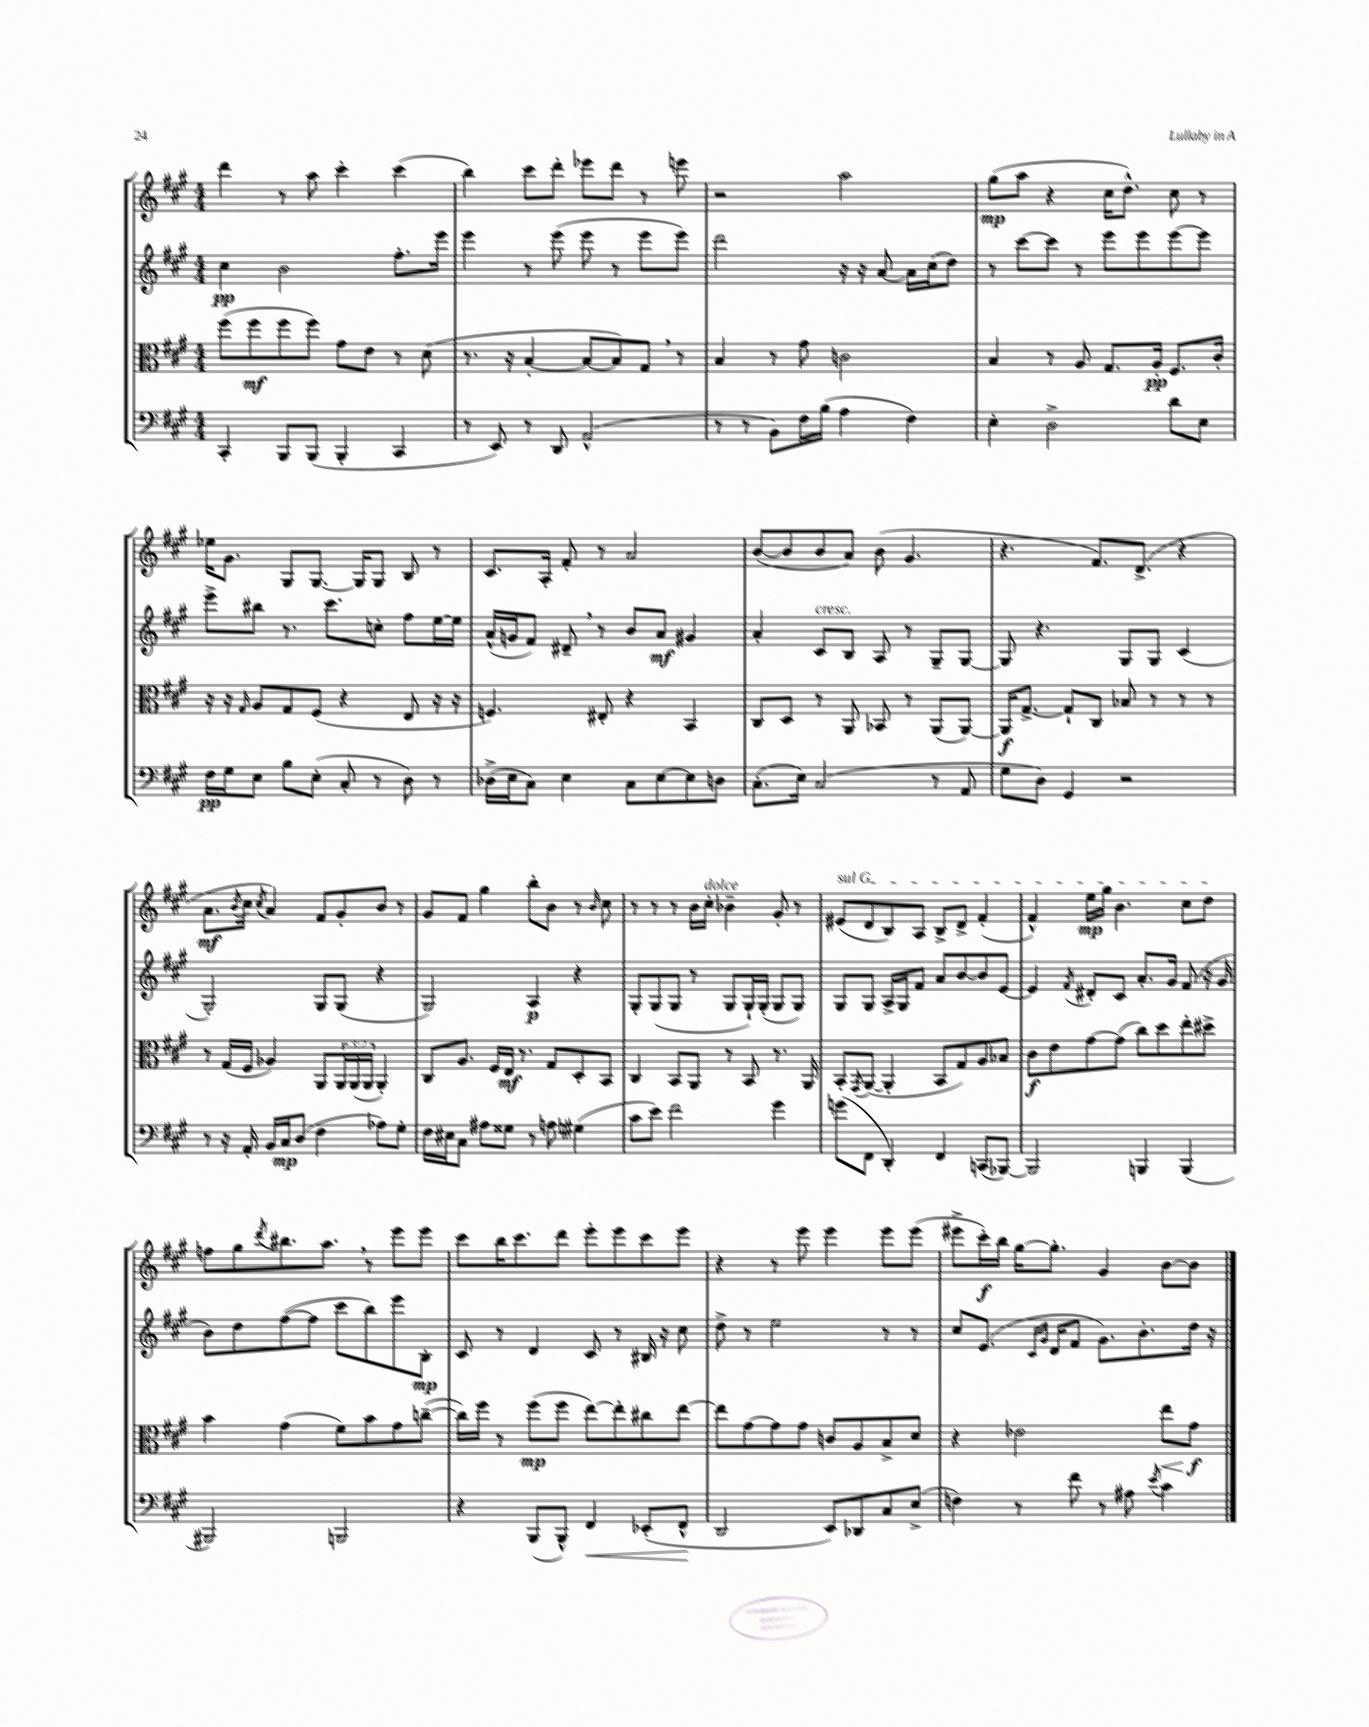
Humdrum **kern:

**kern	**kern	**kern	**kern
*staff4	*staff3	*staff2	*staff1
*clefF4	*clefC3	*clefG2	*clefG2
*k[f#c#g#]	*k[f#c#g#]	*k[f#c#g#]	*k[f#c#g#]
*M4/4	*M4/4	*M4/4	*M4/4
4CC#'/	(8ff#\L	4cc#\	4ddd\
.	8ff#\	.	.
8BBB/L	8ff#\	2b\	8r
(8BBB/J	8ff#\J)	.	8aa\
4BBB'/	8g#\L	.	4ccc#'\
.	8e\J	.	.
4CC#/	8r	8.ff#'\L	(4ccc#\
.	(8d\	.	.
.	.	16eee\Jk	.
=	=	=	=
8r	8.r	4eee\	4bb\)
8EE/)	.	.	.
.	16r	.	.
8r	[4B'/	8r	8ccc#\L
8DD/	.	(8eee\	8ddd'\J
(2AA^^/	8B/_L	8eee\	8eee-\L
.	8B/])	8r	8ddd\J
.	8G#/J	8eee\L	8r
.	8r	8eee\J)	8eee\
=	=	=	=
8r	4B/	2ddd\	2r
8r	.	.	.
8BB\L)	8r	.	.
16F#\L	8g#\	.	.
(16B\JJ	.	.	.
4A\	2c\	16r	2aa\
.	.	16r	.
.	.	[8a/	.
4F#\)	.	16a\]LL	.
.	.	(16cc#\J	.
.	.	8dd\J)	.
=	=	=	=
4E'\	4B/	8r	(8gg#\L
.	.	[8ccc#\L	8aa\J
2D^\	8r	8ccc#\]J	4r
.	8A/	8r	.
.	8.G#/L	8eee\L	16cc#\LK
.	.	.	8.dd^^\J)
.	.	8eee\	.
.	16A'/Jk	.	.
8d\L	8.F#/L	[8eee\	8cc#\
8E\J	.	8eee\]J	8r
.	16c#'/Jk	.	.
=	=	=	=
16F#\LL	16r	8eee^\L	16ee-\LK
16G#\J	16r	.	8.g#\J
.	16qqG#/	.	.
8E\J	8A/L	8bb#\J	.
8B\L	8G#/	8.r	8G#/L
(8E'\J	(8F#/J	.	[8.G#/J
.	.	8.ccc#\L	.
8C#'/	4r	.	.
.	.	.	16G#/]LK
8r	.	8cc'\J	8G#/J
8D\)	8E/	8ff#\L	8B/
8r	16r	[16ee\L	8r
.	16r	16ee\]JJ	.
=	=	=	=
(16D-^\LL	4.F/)	(16a^^/LL	8.c#/L
16E\J	.	16g/J	.
8C#\J)	.	8f#/J)	.
.	.	.	16A'/Jk
4E\	.	8d#~/	8f#'/
.	8E#'/	8r	8r
8C#\L	4r	8b/L	2a/
[8E\	.	8a/J	.
8E\]	4BB/	4g#/	.
8D\J	.	.	.
=	=	=	=
(8.C#'\L	8C#/L	4a'/	([8b/L
.	8D/J	.	8b/]
16E\Jk)	.	.	.
(2C#/	8r	8c#/L	8b/
.	8AA/	8B/J	8a/J)
.	8BB-/	8A/	(8b\
.	8r	8r	4.g#/
8r	(8AA/L	8G#~/L	.
8AA/	[8AA/J)	[8G#/J	.
=	=	=	=
8G#\L	16AA/]LK	8G#/]	4.r
.	[8.G#^/J	.	.
8D\J)	.	4.r	.
4GG#/	8G#`/]L	.	.
.	8C#/J	.	8.f#/L)
2r	8B-/	8G#/L	.
.	.	.	(8.d^/J
.	8r	8G#/J	.
.	8r	(4c#/	4r
.	8r	.	.
=	=	=	=
8r	8r	2G#'/)	8.a\L
16r	(16G#/LL	.	.
.	.	.	8qb/
16AA'/	16F#/JJ	.	16cc#\Jk
.	.	.	8qcc#/
16BB/LL	4A-/)	.	4a/)
16C#/J	.	.	.
(8D/J	.	.	.
4F#\	8AA/L	8G#/L	8f#/L
.	24AA/L	(8G#/J	8g#'/
.	(24AA/	.	.
.	24AA/JJ	.	.
8A-\L)	4AA'/)	4r	8b/J
8G#'\J	.	.	8r
=	=	=	=
16F#\LL	8C#/L	2G#/)	8g#/L
16E#\J	.	.	.
8C#\J	8.A/J	.	8f#/J
8A#\L	.	.	4gg#\
.	16F#/LL	.	.
8G##\J	16E/JJ	.	.
.	8.r	.	.
8r	.	4A/	8bb'\L
8A\	8G#/L	.	8b\J
(4G#\	8D'/	4r	8r
.	.	.	16qqb/
.	8BB/J	.	8cc#\
=	=	=	=
8c#\L	4C#/	8G#'/L	8r
8e\J)	.	(8G#/	8r
2f#\	8BB/L	8G#/J	8r
.	8AA/J	8r	16b\LL
.	.	.	16cc#'\JJ
.	8r	8G#/L	4b-~\
.	8BB/	16G#`/L)	.
.	.	(16G#'/JJ	.
4g#\	8.r	8G#/L	8g#'/
.	.	8G#/J)	8r
.	16AA/	.	.
=	=	=	=
(8g\L	8BB'/L	8G#/L	(8e#/L
.	8qGG#/	.	.
8FF#\J	([8AA/J	8G#/J	8d/
4DD'/)	4AA'/]	16A^/LL	8B/)
.	.	16G#/J	.
.	.	8f#/J	8A/J
4FF#/	8BB/L	8a/L	8B^/L
.	8G#/)	[8b/	8d^/J
(8CC/L	8A/	8b/]	(4f#'/
[8BBB-/J)	8B-/J	[8e/J	.
=	=	=	=
2BBB-/]	8c#\L	4e/]	4f#^^/)
.	8e\	.	.
.	.	8qf#/	.
.	[8g#\	8d#'/L	16ee\LL
.	.	.	16gg#\JJ
.	(8g#\]J	8c#/J	4.b\
4BBB/	8cc#\L)	8.a'/L	.
.	8dd\	.	.
.	.	16g#/Jk	.
(4BBB/	8ee'\	(8f#/	8cc#\L
.	8dd#^\J	16r	8dd\J
.	.	16g#/	.
=	=	=	=
2BBB#/)	4b\	8b\L)	8ff\L
.	.	8dd\	8gg#\
.	.	.	8qddd/
.	(4g#\	([8ff#\	8.bb#\
.	.	8ff#\]J	.
.	.	.	8.aa\J
2BBB/	8f#\L)	8ccc#\L	.
.	8b\	8bb\)	8r
.	8g#\	8eee\	8eee\L
.	([8cc~\J	8B'\J	8eee\J
=	=	=	=
4r	16cc\]LL)	8c#/	8ccc#\L
.	16ff#\JJ	.	.
.	8r	8r	16bb\K
.	.	.	8.ccc#\
(8BBB/L	(8ff#\L	4d/	.
8BBB^^/J)	8ff#\J	.	8ddd\J
4FF#/	[8ee\L)	8c#/	8eee'\L
.	8ee'\]	8r	8eee\
(8EE-'/L	8cc#\	16B#/	8ccc#\
.	.	16r	.
8FF#^^/J	[8ee\J	8cc#\	8eee\J
=	=	=	=
2DD/	8ee\]L	8dd^\	4r
.	[8g#\	8r	.
.	8g#\]	2ee\	8r
.	8g#\J	.	8eee\
8EE/L)	8c/L	.	4eee\
8DD-/	8A/	.	.
8C#/	8B^/	8r	8eee\L
(8E^/J	8d/J	8r	(8eee\J
=	=	=	=
4F\)	4r	8cc#/L	8eee#^\L
.	.	(8.e/J	16ccc#'\L)
.	.	.	16bb\JJ
8r	2e-\	.	[16gg#\LK
.	.	16qqc#/LL	.
.	.	16qqg#/JJ	.
.	.	16d/LK	8.gg#'\]J
8f#\	.	8f#/J	.
8r	.	8.g#\L)	4g#/
8A#\	.	.	.
.	.	8.b'\	.
8qe/	.	.	.
4c#\	8ee\L	.	[8b\L
.	8g#\J	16dd\Jk	8b\]J
.	.	16r	.
==	==	==	==
*-	*-	*-	*-
